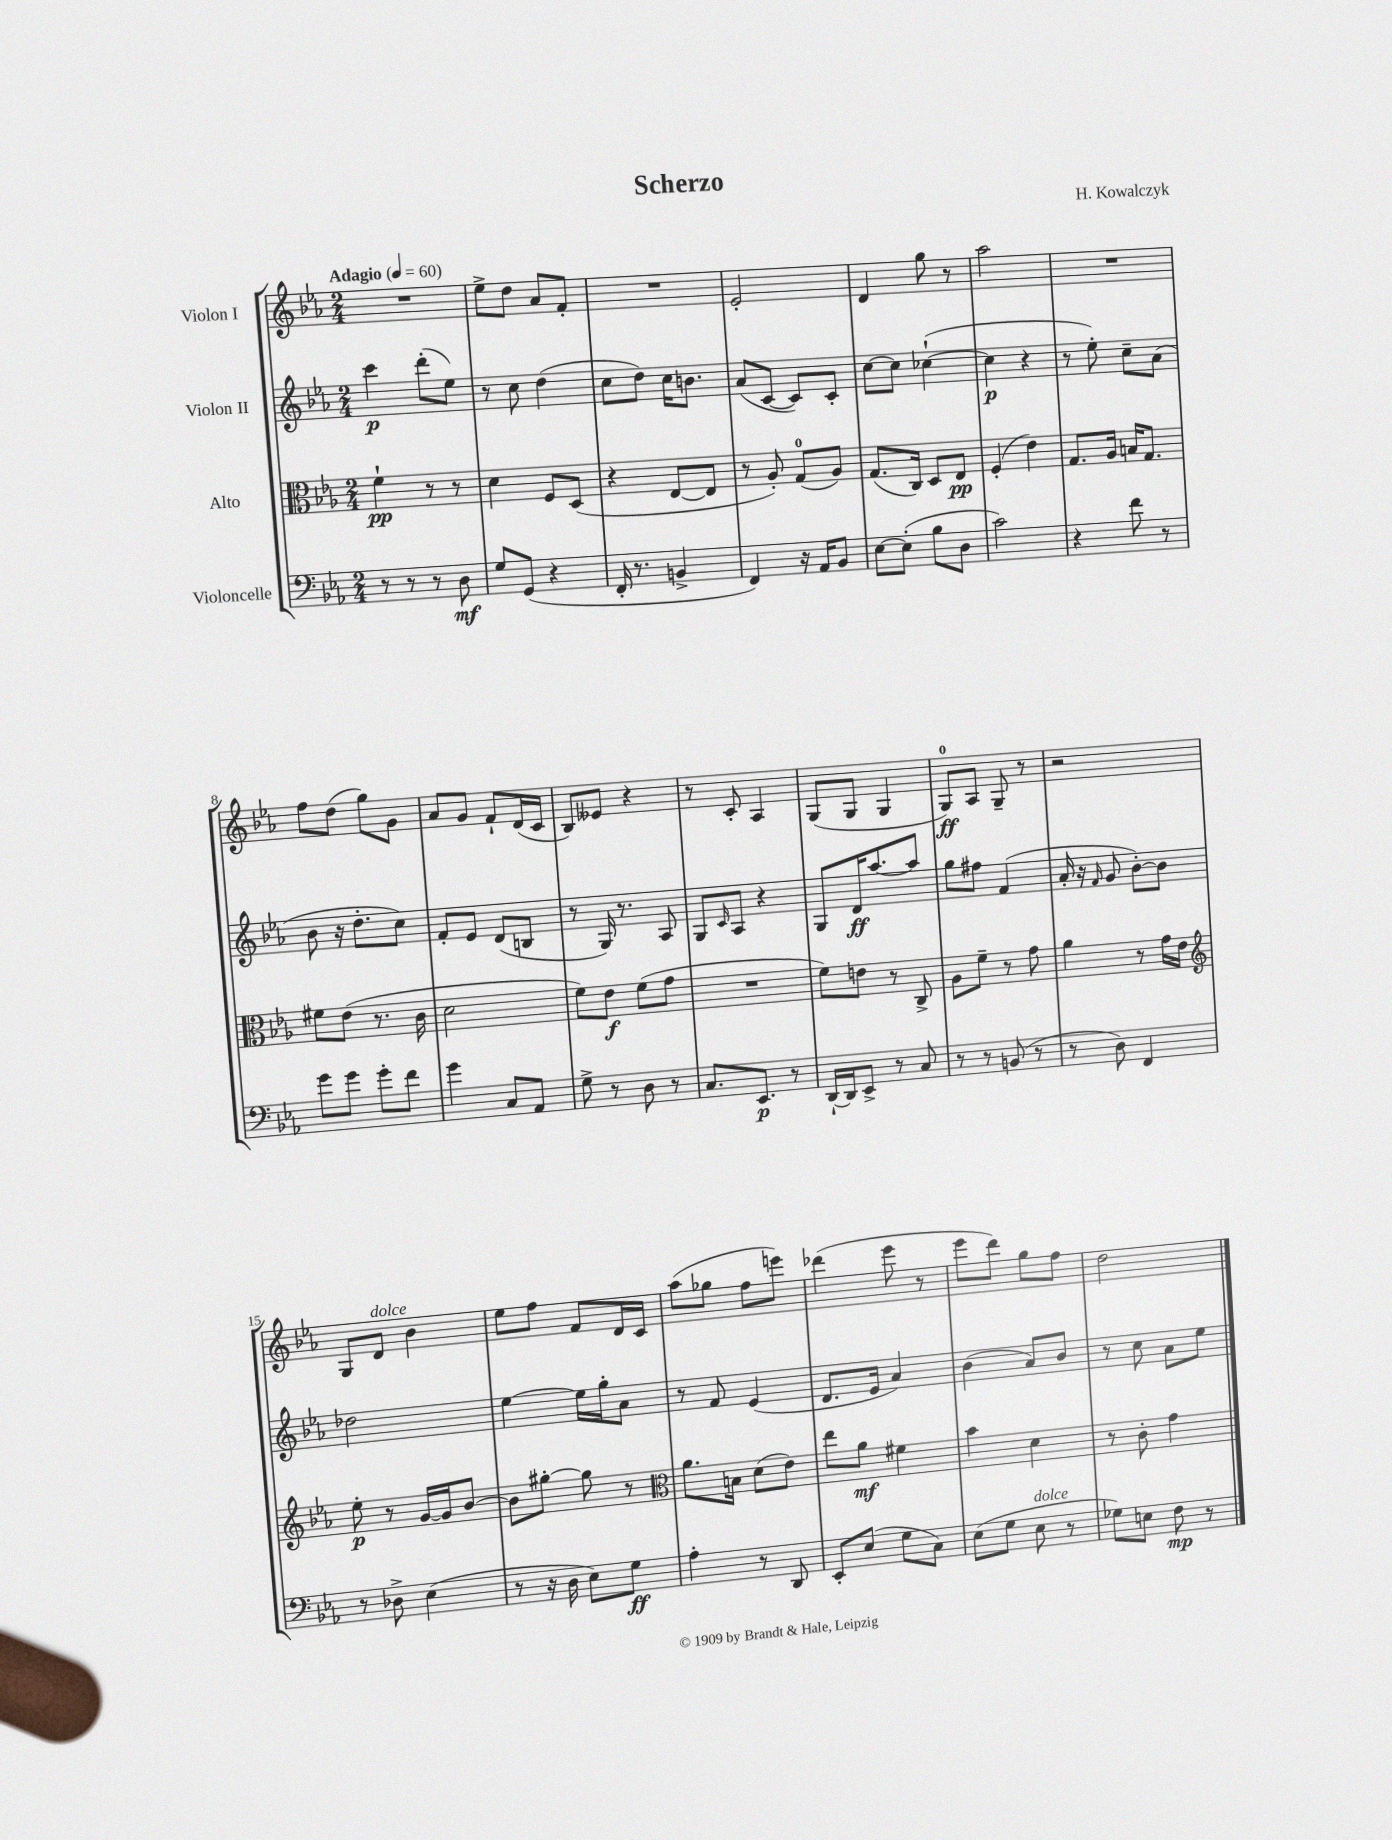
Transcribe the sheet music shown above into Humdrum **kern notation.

**kern	**kern	**kern	**kern
*staff4	*staff3	*staff2	*staff1
*clefF4	*clefC3	*clefG2	*clefG2
*k[b-e-a-]	*k[b-e-a-]	*k[b-e-a-]	*k[b-e-a-]
*M2/4	*M2/4	*M2/4	*M2/4
*MM60	*MM60	*MM60	*MM60
8r	4f`\	4ccc\	2r
8r	.	.	.
8r	8r	(8ddd'\L	.
8D\	8r	8ee-\J)	.
=	=	=	=
8G/L	4d\	8r	8ee-^\L
(8GG/J	.	8cc\	8dd\J
4r	8F/L	(4dd\	8a-/L
.	(8D/J	.	8f'/J
=	=	=	=
16FF'/	4r	8cc\L	2r
8.r	.	.	.
.	.	8dd\J)	.
4BB^/	[8E-/L	16cc\LK	.
.	.	8.b\J	.
.	8E-/]J	.	.
=	=	=	=
4FF/)	8r	(8a-/L	2e-'/
.	8A-'/)	[8c/J	.
16r	(8G/L	8c/]L)	.
16AA-/LK	.	.	.
8BB-/J	8A-/J)	8c'/J	.
=	=	=	=
[8E-\L	(8.G/L	[8cc\L	4d/
(8E-'\]J	.	8cc\]J	.
.	16C/Jk)	.	.
8B-\L	8D/L	([4cc-`\	8gg\
8D\J	8E-/J	.	8r
=	=	=	=
2c\)	(4F'/	4cc-\]	2aa-\
.	4e-\)	4r	.
=	=	=	=
4r	8.G/L	8r	2r
.	.	8ee-'\)	.
.	16A-/Jk	.	.
8f\	16B/LK	8cc~\L	.
.	8.G/J	.	.
8r	.	(8a-\J	.
=	=	=	=
8g\L	8f#\L	8b-\	8ff\L
8g\J	(8e-\J	16r	(8dd\J
.	.	8.dd'\L	.
8g'\L	8.r	.	8gg\L)
8f\J	.	8cc\J)	8g\J
.	16c\	.	.
=	=	=	=
4g\	2d\	8f'/L	8a-/L
.	.	8e-/J	8g/J
8C/L	.	(8d/L	8f`/L
8AA-/J	.	8B/J	(16d/L
.	.	.	16c/JJ
=	=	=	=
8G^\	8f\L)	8r	8B-/L)
8r	8e-\J	16G/)	8e--/J
.	.	8.r	.
8D\	(8f\L	.	4r
8r	8g\J	8A-/	.
=	=	=	=
8.C/L	2r	8G/L	8r
.	.	16qqc/	.
.	.	8A-/J	8c'/
8.EE-/J	.	.	.
.	.	4r	4A-/
8r	.	.	.
=	=	=	=
[16DD`/LL	8f\L)	8G/L	(8G/L
16DD/]J	.	.	.
8EE-^/J	8e\J	16d/K	8G/J
.	.	[8.aa-/	.
8r	8r	.	4G/
8C/	8C^/	8aa-/]J	.
=	=	=	=
8r	8A-\L	8gg\L	8G/L)
8r	8f~\J	8ff#\J	8A-/J
(8BB/	8r	(4f/	8G~/
8r	8g\	.	8r
=	=	=	=
8r	4a-\	16a-'/	2r
.	.	16r	.
.	.	16qqf/	.
8D\)	.	8g/	.
4FF/	8r	[8b-'\L)	.
.	16g\LL	8b-\]J	.
.	16e-\JJ	.	.
=	=	=	=
*	*clefG2	*	*
8r	8ee-'\	2dd-\	8G/L
8D-^\	8r	.	8d/J
(4E-\	[16g/LL	.	4b-\
.	16g/]J	.	.
.	[8b-/J	.	.
=	=	=	=
8r	8b-\]L	[4ee-\	8ee-\L
16r	[8gg#'\J	.	8ff\J
16D\	.	.	.
8E-\L)	8gg#\]	16ee-\]LL	8f/L
.	.	16gg'\J	.
8G\J	8r	8a-\J	16d/L
.	.	.	16c/JJ
=	=	=	=
*	*clefC3	*	*
4A-'\	8.a-\L	8r	(8aa-\L
.	.	8f/	8gg-\J
.	16B\Jk	.	.
8r	(8d\L	(4e-/	8ff\L
8DD/	8e-\J)	.	8eee\J)
=	=	=	=
8EE-'/L	8ee-\L	8.d/L	(4ddd-\
(8E-/J	8a-\J	.	.
.	.	16e-/Jk	.
8G\L	4f#\	4a-/)	8eee-\
8C\J)	.	.	8r
=	=	=	=
(8E-\L	4b-\	(4b-\	8eee-\L
8G\J	.	.	8ddd\J)
8E-\	4d\	8a-/L)	8gg\L
8r	.	8b-/J	8ff\J
=	=	=	=
8G-\L)	8r	8r	2dd\
8E\J	8c'\	8cc\	.
8F\	4g\	8a-\L	.
8r	.	8ee-\J	.
==	==	==	==
*-	*-	*-	*-
